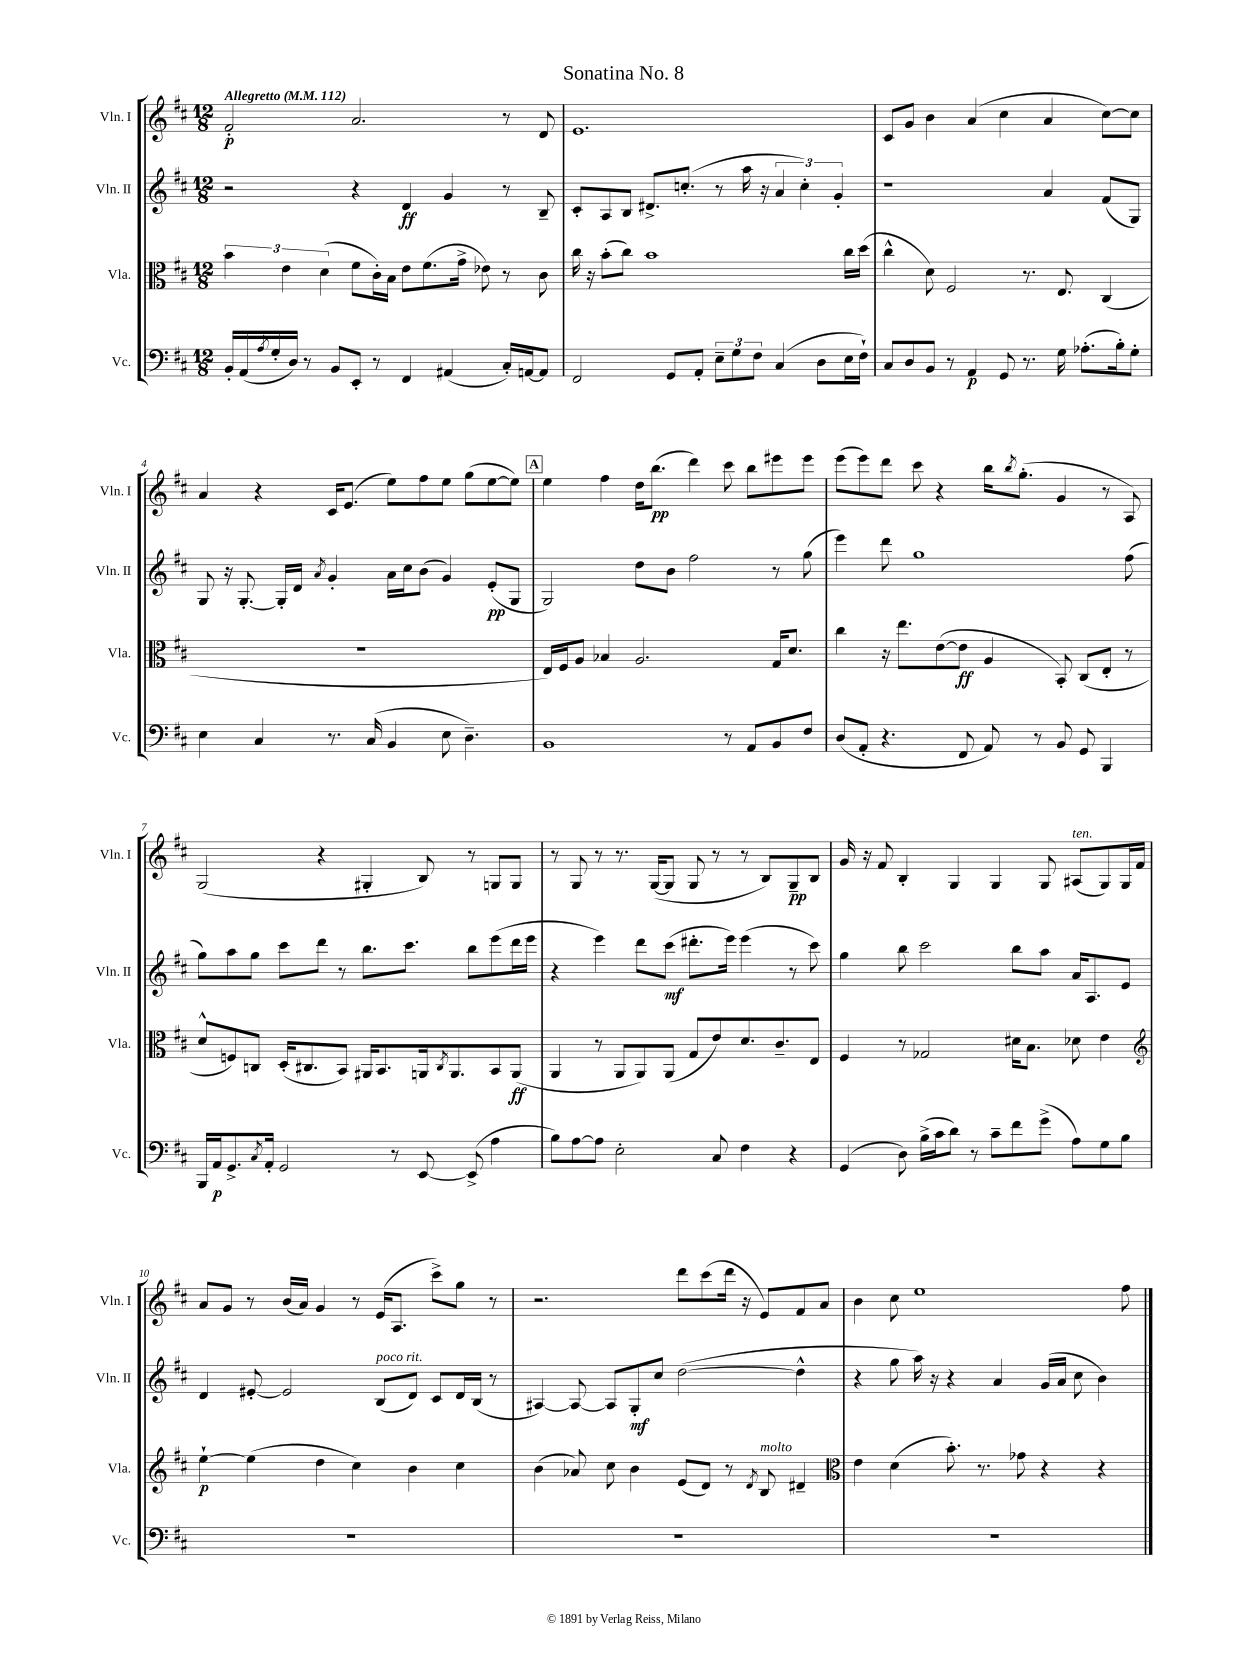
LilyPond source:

\header { title = "Sonatina No. 8" }
<<
\new StaffGroup <<
\new Staff = "s0" \with { instrumentName = "Vln. I" shortInstrumentName = "Vln. I" } {
    \clef treble \key d \major \numericTimeSignature \time 12/8 \tempo "Allegretto" 4 = 112
    fis'2-.\p a'2. r8 d'8 |
    e'1. |
    cis'8 g'8 b'4 a'4( cis''4 a'4 cis''8~) cis''8 |
    a'4 r4 cis'16 e'8.( e''8) fis''8 e''8 g''8( e''8~ e''8) |
    \mark \markup { \box "A" } e''4 fis''4 d''16 b''8.\pp( d'''4) cis'''8 b''8 eis'''8 eis'''8 |
    e'''8( e'''8) d'''8 cis'''8 r4 b''16 \acciaccatura { b''8 } g''8.-.( g'4 r8 a8) |
    g2( r4 gis4-. b8) r8 g8 g8 |
    r8 g8 r8 r8. g16~( g8 g8 r8 r8 b8) g8--\pp b8 |
    g'16 r16 fis'8 b4-. g4 g4 g8 ais8^\markup { \italic "ten." }( g8) g16 fis'16 |
    a'8 g'8 r8 b'16( a'16) g'4 r8 e'16( a8. cis'''8->) g''8 r8 |
    r2. d'''8 cis'''8( d'''16 r16 e'8) fis'8 a'8 |
    b'4 cis''8 e''1 fis''8 \bar "|." |
}
\new Staff = "s1" \with { instrumentName = "Vln. II" shortInstrumentName = "Vln. II" } {
    \clef treble \key d \major \numericTimeSignature \time 12/8
    r2 r4 d'4\ff g'4 r8 b8-- |
    cis'8-. a8 b8 dis'8.-> c''8.-.( r8 a''16 r16 \tuplet 3/2 { a'4 c''4-.) g'4-. } |
    r1 a'4 fis'8( g8) |
    g8 r16 g8.~-. g16-. d'16 \acciaccatura { a'8 } g'4-. a'16 cis''16 b'8( g'4) e'8-.\pp( g8 |
    \mark \markup { \box "A" } g2) d''8 b'8 fis''2 r8 g''8( |
    e'''4) d'''8 g''1 fis''8( |
    g''8) a''8 g''8 cis'''8 d'''8 r8 b''8. cis'''8. b''8 e'''8( d'''16 e'''16 |
    r4 e'''4) d'''8 cis'''8\mf( dis'''8.-. e'''16) e'''4( r8 cis'''8) |
    g''4 b''8 cis'''2 b''8 a''8 a'16 a8. e'8 |
    d'4 eis'8~-. eis'2 b8^\markup { \italic "poco rit." }( d'8) cis'8 d'16 b16( r8 |
    ais4~) ais8~ ais8 g8-.\mf cis''8 d''2~( d''4-^ |
    r4 g''8 a''16) r16 r4 a'4 g'16( a'16 cis''8 b'4) \bar "|." |
}
\new Staff = "s2" \with { instrumentName = "Vla." shortInstrumentName = "Vla." } {
    \clef alto \key d \major \numericTimeSignature \time 12/8
    \tuplet 3/2 { b'4 e'4 d'4( } fis'8 cis'16-.) b16 e'8 fis'8.( g'16-> ees'8) r8 cis'8 |
    cis''16 r16 b'8-.( cis''8) b'1 cis''16 d''16( |
    cis''4-^ d'8) fis2 r8. e8. cis4( |
    R1. |
    \mark \markup { \box "A" } e16) fis16 a8 bes4 a2. g16 d'8. |
    cis''4 r16 e''8. e'8~( e'8\ff a4 b,8-.) cis8( e8-. r8 |
    d'8-^ f8) c8 d16-.( cis8. b,8) ais,16 b,8. a,16 \acciaccatura { cis8 } a,8. b,8 a,8\ff( |
    a,4 r8 a,8 a,8) a,8( g8 e'8) d'8. cis'8.-- e8 |
    fis4 r8 ges2 dis'16 b8. des'8 e'4 |
    \clef treble e''4~-!\p e''4( d''4 cis''4) b'4 cis''4 |
    b'4( aes'8) cis''8 b'4 e'8( d'8) r8 \acciaccatura { d'8 } b8^\markup { \italic "molto" } dis'4-- |
    \clef alto e'4 d'4( b'8.-.) r8. ges'8 r4 r4 \bar "|." |
}
\new Staff = "s3" \with { instrumentName = "Vc." shortInstrumentName = "Vc." } {
    \clef bass \key d \major \numericTimeSignature \time 12/8
    b,16-. a,16( \acciaccatura { a8 } g16-. d16) r8 b,8 e,8-. r8 fis,4 ais,4( cis16-.) a,16~ a,8 |
    fis,2 g,8 a,8-. \tuplet 3/2 { e8-- g8 fis8 } cis4( d8 e16 fis16-!) |
    cis8 d8 b,8 r8 a,4\p g,8 r8. g16 aes8.-.( b16-.) g8-. |
    e4 cis4 r8. cis16( b,4 e8 d4.--) |
    \mark \markup { \box "A" } b,1 r8 a,8 b,8 fis8 |
    d8( a,8-. r4. fis,8 a,8) r8 b,8 g,8 b,,4 |
    b,,16 a,16\p g,8.-> \acciaccatura { cis8 } a,16-. g,2 r8 e,8~ e,8->( a4 |
    b8) a8~ a8 e2-. cis8 fis4 r4 |
    g,4( d8) b16->( cis'16 d'8) r8 cis'8-- fis'8 g'8->( a8) g8 b8 |
    R1. |
    R1. |
    R1. \bar "|." |
}
>>
>>
